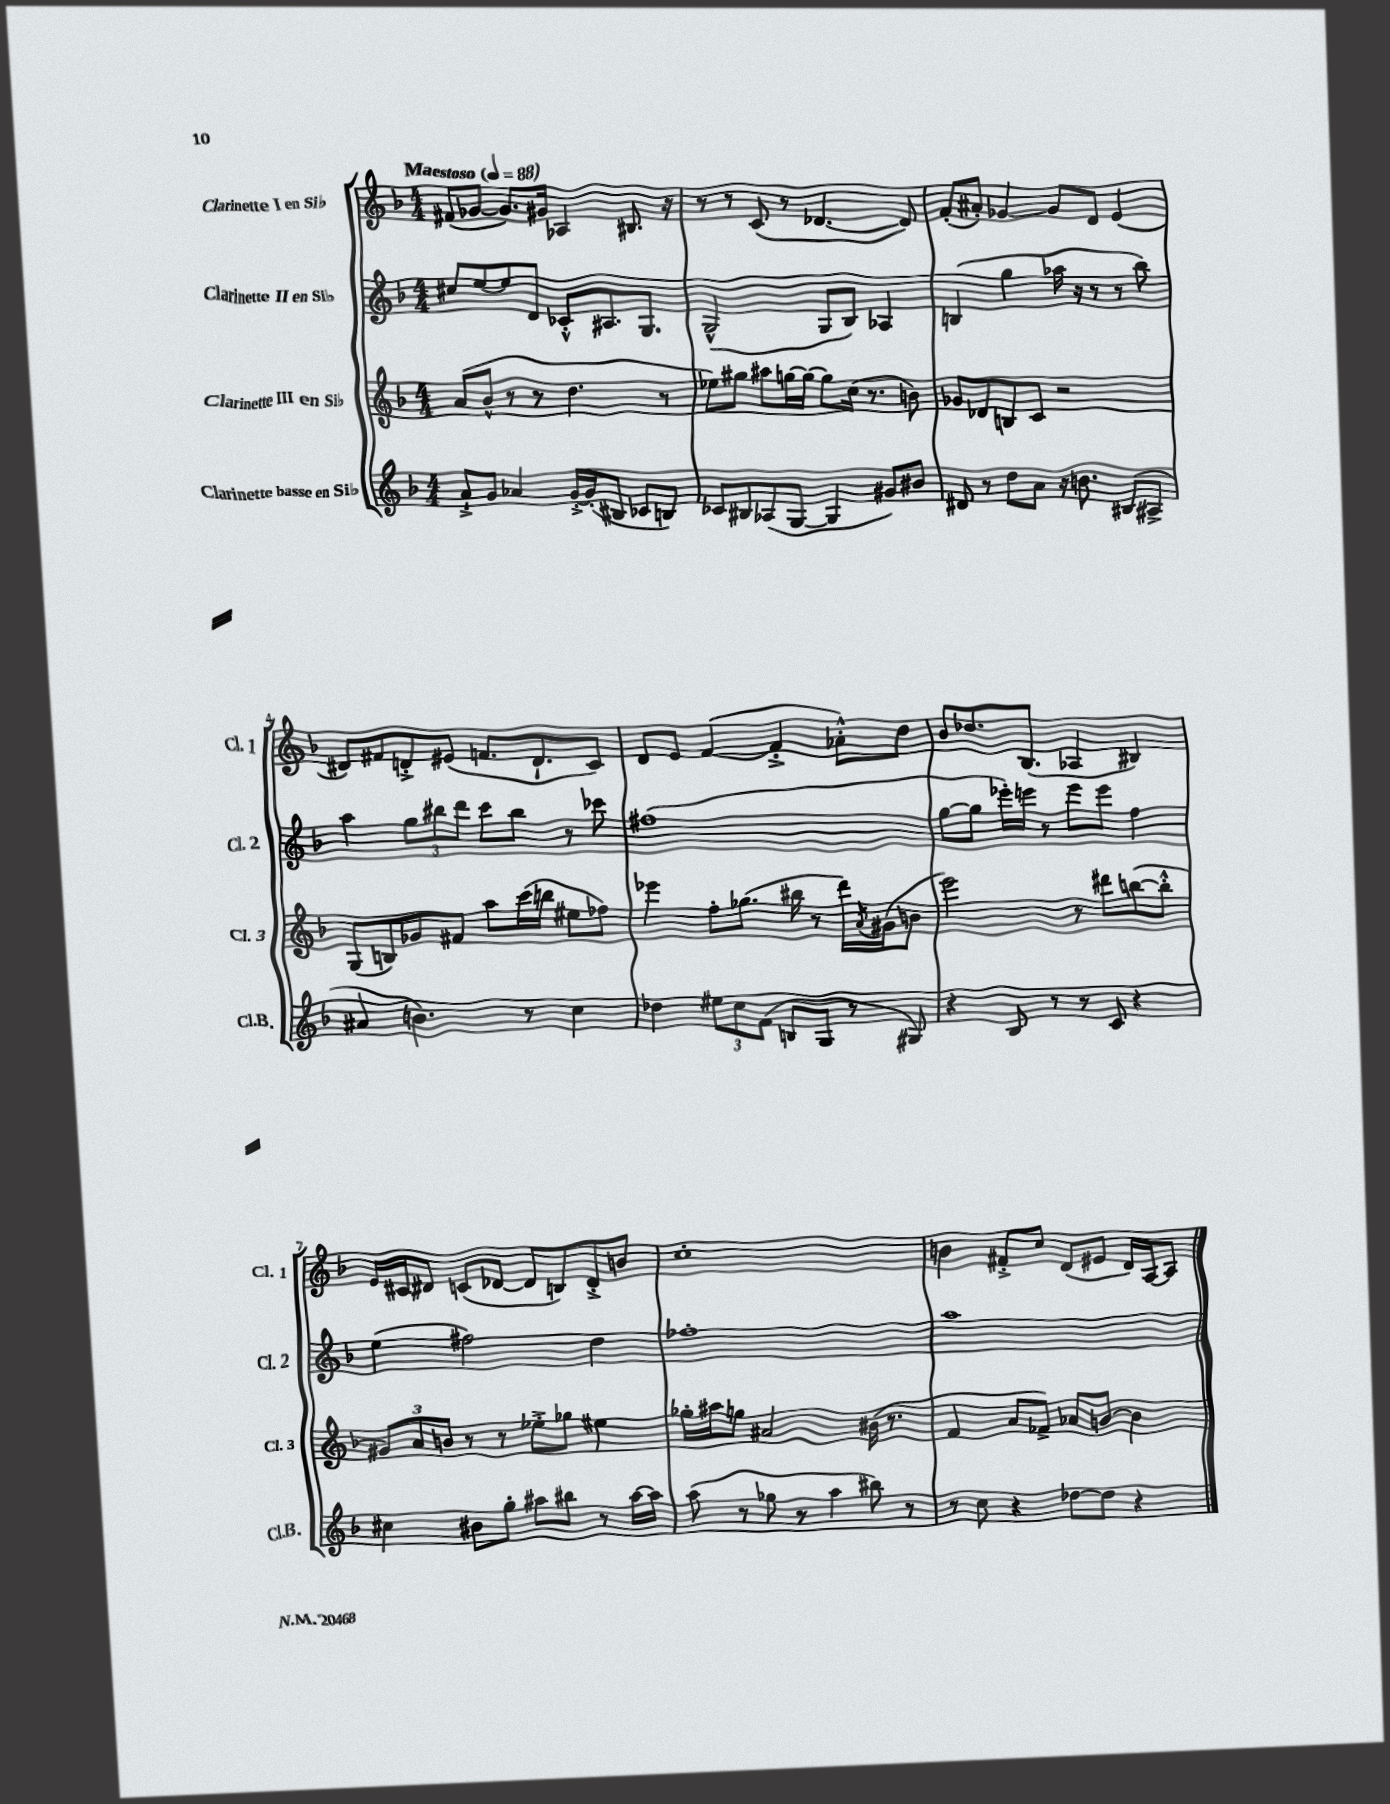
<<
\new StaffGroup <<
\new Staff = "s0" \with { instrumentName = "Clarinette I en Sib" shortInstrumentName = "Cl. 1" } {
    \clef treble \key f \major \numericTimeSignature \time 4/4 \tempo "Maestoso" 4 = 88
    fis'8( ges'8~ ges'8.) gis'16 aes4 bis8. r16 |
    r8 r8 c'8( r8 des'4.~ des'8) |
    f'8-.( ais'8-.) ges'4~ ges'8 d'8 e'4( |
    dis'8) fis'8 d'8-.-> eis'8( f'8. d'8.-! c'8) |
    d'8 e'8 f'4~( f'4-.-> aes'8-.-^) d''8 |
    bes'8 des''8. bes8.( aes4 bis4) |
    e'16 cis'16 dis'8 c'8( des'8~ des'8 b8) des'8-.-> b'8 |
    c''1-. |
    b'4 fis'8-.-> c''8 d'8( eis'8 d'16) a16~ a8 \bar "|." |
}
\new Staff = "s1" \with { instrumentName = "Clarinette II en Sib" shortInstrumentName = "Cl. 2" } {
    \clef treble \key f \major \numericTimeSignature \time 4/4
    cis''8 e''8~ e''8 d'8 ces'8-.-^ ais8. g8. |
    g2-^( g8 bes8) aes4 |
    b4( g''4 aes''16 r16 r8 r8 bes''8) |
    a''4 \tuplet 3/2 { g''8 bis''8 d'''8 } c'''8 bis''8 r8 ces'''8 |
    fis''1( |
    g''8~ g''8 ees'''16-.) e'''16 r8 e'''8 e'''8 f''4 |
    e''4( fis''2) d''4 |
    fes''1-. |
    a''1 \bar "|." |
}
\new Staff = "s2" \with { instrumentName = "Clarinette III en Sib" shortInstrumentName = "Cl. 3" } {
    \clef treble \key f \major \numericTimeSignature \time 4/4
    a'8( bes'8-^ r8 r8 d''4. r8 |
    ees''8) gis''8 ais''8 g''16~ g''16~ g''8 c''16( r8. b'8) |
    ges'8 des'8 b8 c'8 r2 |
    g8( b8) ges'8 fis'8 a''8 c'''16( b''16 eis''8 fes''8) |
    ees'''4 f''8-. ges''8.( bis''16 r8 d'''16) \acciaccatura { a'8 } gis'16( b'8 |
    e'''2) r8 dis'''8 b''8~( b''8-.-^ |
    \tuplet 3/2 { gis'8) a'8 b'8 } r8 r8 ees''8-.-> ges''8 eis''4 |
    ges''16-. ais''16 g''8 ais'2 bis'16( r8. |
    f'4 a'8 fes'8->) aes'8 b'8~ b'4 \bar "|." |
}
\new Staff = "s3" \with { instrumentName = "Clarinette basse en Sib" shortInstrumentName = "Cl.B." } {
    \clef treble \key f \major \numericTimeSignature \time 4/4
    a'8-!-> g'8 aes'4 g'16~-.-> g'16-.( bis8 ces'8 b8) |
    ces'8 bis8 aes8( g8~ g4 gis'8) bis'8 |
    dis'8 r8 d''8 a'8 r16 b'8. bis8( ais8-> |
    ais'4 b'4.) r8 c''4 |
    des''4 \tuplet 3/2 { eis''8 c''8 f'8( } b8 g8 r8 gis8) |
    r4 bes8 r8 r8 c'8 r4 |
    cis''4 bis'8 g''8-. ais''8 bis''8 r8 ais''16~ ais''16 |
    a''8( r8 ges''8 r8 a''4 bis''8) r8 |
    r8 c''8 r4 des''8~ des''8 r4 \bar "|." |
}
>>
>>
